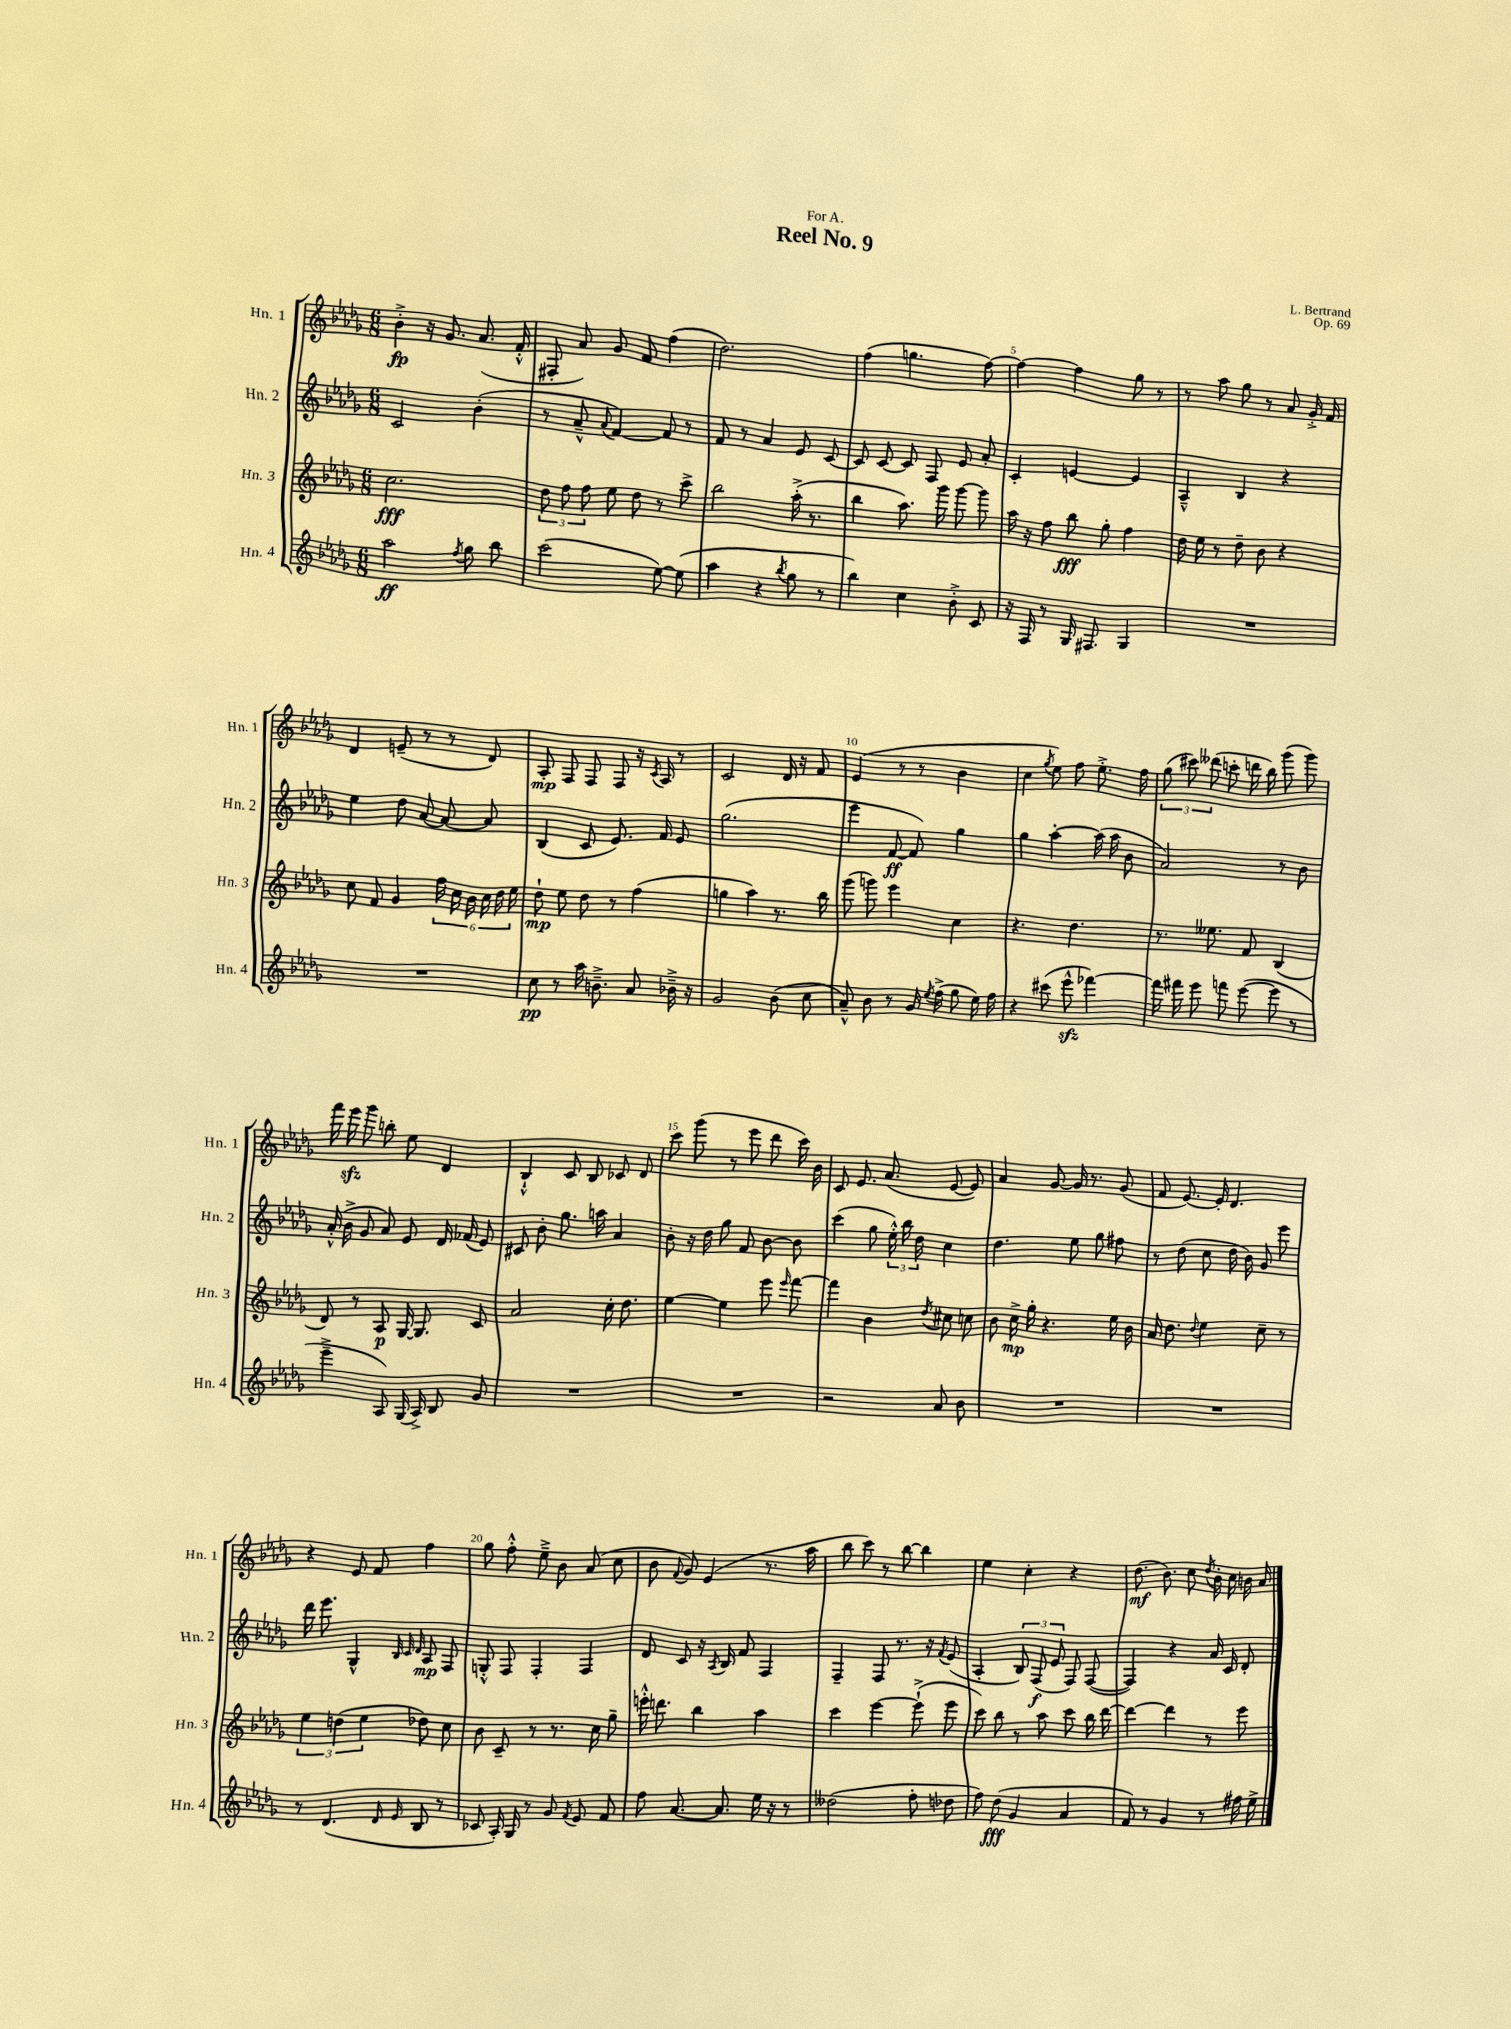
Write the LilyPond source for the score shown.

\header { title = "Reel No. 9" composer = "L. Bertrand" dedication = "For A." opus = "Op. 69" }
<<
\new StaffGroup <<
\new Staff = "s0" \with { instrumentName = "Hn. 1" shortInstrumentName = "Hn. 1" } {
    \clef treble \key des \major \numericTimeSignature \time 6/8
    \autoBeamOff bes'4-.->\fp r16 ges'8. aes'8.( f'16-.-^ |
    fis8-. aes'8) ges'8 f'8 f''4( |
    des''2.) |
    f''4( g''4. f''8~) |
    f''4~ f''4 ges''8 r8 |
    r8 aes''8 ges''8 r8 aes'8 ges'16-.-> f'16 |
    des'4 e'8--( r8 r8 des'8) |
    aes8-.\mp f8 f8 f8 r16 \acciaccatura { c'8 } aes16 r8 |
    c'2 des'16 r16 f'8 |
    ees'4( r8 r8 bes'4 |
    c''4 \acciaccatura { ges''8 } ees''8) f''8 ees''8.-.-> f''16 |
    \tuplet 3/2 { ges''8( cis'''8) deses'''8( } c'''8-. d'''16 bes''16) ges'''8( ges'''8) |
    f'''16 ees'''16\sfz ges'''8 b''8-. ees''8 des'4 |
    bes4-!-^ c'8 bes8 ces'8 des'8 |
    c'''8 ges'''8( r8 ees'''8 des'''8 c'''16) bes'16 |
    c'8 ees'8. aes'8.( ees'8~ ees'8) |
    aes'4 ges'8~ ges'16 r8. ges'8( |
    f'8 ees'8.~) ees'16-. des'4. |
    r4 ees'8 f'8 f''4 |
    ges''8 f''8-.-^ ees''8---> bes'8 aes'8( c''8 |
    bes'8 \appoggiatura { f'8 } ges'8) ees'4( r8. aes''16 |
    bes''8 c'''8) r8 bes''8~ bes''4 |
    ees''4 c''4-. r4 |
    des''8.\mf( bes'8.) c''8 \acciaccatura { des''8 } bes'16-. c''16 b'16 aes'16 \bar "|." |
}
\new Staff = "s1" \with { instrumentName = "Hn. 2" shortInstrumentName = "Hn. 2" } {
    \clef treble \key des \major \numericTimeSignature \time 6/8
    \autoBeamOff c'2 bes'4-.( |
    r8 aes'8---^ \appoggiatura { aes'8 } f'4~) f'8 r8 |
    f'8 r8 aes'4 ees'8 c'8~ |
    c'8 c'8~ c'8 f8 ees'8 aes'8-. |
    c'4-. e'4~ e'4 |
    aes4---^ bes4 r4 |
    ees''4 des''8 aes'8~ aes'8~ aes'8 |
    bes4( c'8 ees'8.) f'16 ees'8 |
    ges''2.( |
    ees'''4 f'8~\ff f'8) ges''4 |
    ges''4 aes''4~-. aes''16( aes''16 bes'8 |
    aes'2) r8 bes'8 |
    aes'16-.-^( bes'16-> ges'8 aes'8) ees'8 des'16 fes'16( ees'8) |
    cis'8 bes'8-. ges''8. a''16 aes'4 |
    bes'8-. r16 des''16 ges''8 f'8 bes'8~ bes'8 |
    c'''4( ges''8 \tuplet 3/2 { ees''16-.-^) bes''16 des''16 } c''4 |
    des''4. ees''8 ges''8 fis''8 |
    r8 des''8( c''8 des''16 bes'16) ges'8 ees'''8 |
    des'''16 ees'''8. ges4-^ \grace { bes32 c'32 des'32 } aes8\mp f8 |
    g8-.-^ f8 f4-. f4 |
    des'8 c'8 r16 \acciaccatura { aes8 } bes16 f'8 f4 |
    f4-- f8 r8. r16 \acciaccatura { f'8 } ees'8( |
    aes4-. \tuplet 3/2 { bes8) f8\f( ees'8 } f8) f8~( |
    f4) r4 aes'16 c'16 des'8-. \bar "|." |
}
\new Staff = "s2" \with { instrumentName = "Hn. 3" shortInstrumentName = "Hn. 3" } {
    \clef treble \key des \major \numericTimeSignature \time 6/8
    \autoBeamOff c''2.\fff |
    \tuplet 3/2 { des''8 f''8 f''8 } ees''8 des''8 r8 c'''8-> |
    bes''2 aes''16-.->( r8. |
    bes''4 aes''8.) ges'''16 ges'''8~ ges'''8 |
    aes''16 r16 f''8 bes''8\fff ges''8-. f''4 |
    des''16 ees''16 r8 des''8-- bes'8 r4 |
    c''8 f'8 ges'4 \tuplet 6/4 { f''16 c''16 bes'16 c''16 des''16 ees''16 } |
    des''8-!\mp ees''8 des''8 r8 f''4( |
    g''4 aes''4) r8. bes''16 |
    ges'''8( g'''8) ees'''4 c''4 |
    r4. des''4. |
    r8. eeses''8. f'8 bes4( |
    des'8) r8 aes8\p ges16~ ges8. c'8 |
    aes'2 c''16-. des''8. |
    ees''4~ ees''4 ees'''8 \grace { ees'''16 } f'''8~ |
    f'''4 bes'4 \acciaccatura { des''8 } cis''8 c''8 |
    bes'8 c''16->\mp ges''16-. r4. ees''16 bes'16 |
    aes'16 des''8. \appoggiatura { des''8 } ees''4 c''8-- r8 |
    \tuplet 3/2 { ees''4 d''4( ees''4 } des''8) c''8 |
    bes'8 c'8-- r8 r8. c''16 ges''8-- |
    e'''16-.-^ d'''8. bes''4 aes''4 |
    c'''4 ees'''4~ ees'''8-!->( ees'''8 |
    c'''8) bes''8 r8 aes''8 c'''8 bes''16 des'''16~ |
    des'''4~ des'''4 r8 ees'''8 \bar "|." |
}
\new Staff = "s3" \with { instrumentName = "Hn. 4" shortInstrumentName = "Hn. 4" } {
    \clef treble \key des \major \numericTimeSignature \time 6/8
    \autoBeamOff aes''2\ff \acciaccatura { f''8 } ges''8 bes''8 |
    c'''2( ees''8~) ees''8( |
    aes''4 r4 \acciaccatura { bes''8 } ges''8 r8 |
    bes''4) c''4 bes'8-.-> c'8 |
    r16 f16 r8 ges16 fis8. ges4 |
    R2. |
    R2. |
    c''8\pp r8 aes''16 b'8.---> aes'8 bes'16---> r16 |
    ges'2 bes'8( c''8 |
    aes'8---^) bes'8 r8 ges'16 \acciaccatura { ees''8 } f''16->( ges''8 ees''16) f''16 |
    r4 cis'''8( ees'''8-^\sfz fes'''4~) |
    fes'''16 fis'''16 ees'''8 f'''8 ees'''8~( ees'''8 r8 |
    ees'''4---> aes8) ges16( aes16->) bes8 ges'8 |
    R2. |
    R2. |
    r2 aes'8 bes'8 |
    R2. |
    R2. |
    r8 des'4.( \grace { des'16 ees'16 } bes8 r8 |
    ces'8 aes16-.) ges16 r8 ges'8 \acciaccatura { f'8 } ees'8 f'8 |
    f''8 aes'8.~ aes'8. ees''16 r16 r8 |
    deses''2( f''8-. des''8 |
    f''8) des''8\fff( ges'4 aes'4 |
    f'8) r8 ges'4 r8 fis''16 ees''16-> \bar "|." |
}
>>
>>
\layout { \context { \Score \override BarNumber.break-visibility = ##(#f #t #t) barNumberVisibility = #(every-nth-bar-number-visible 5) } }
